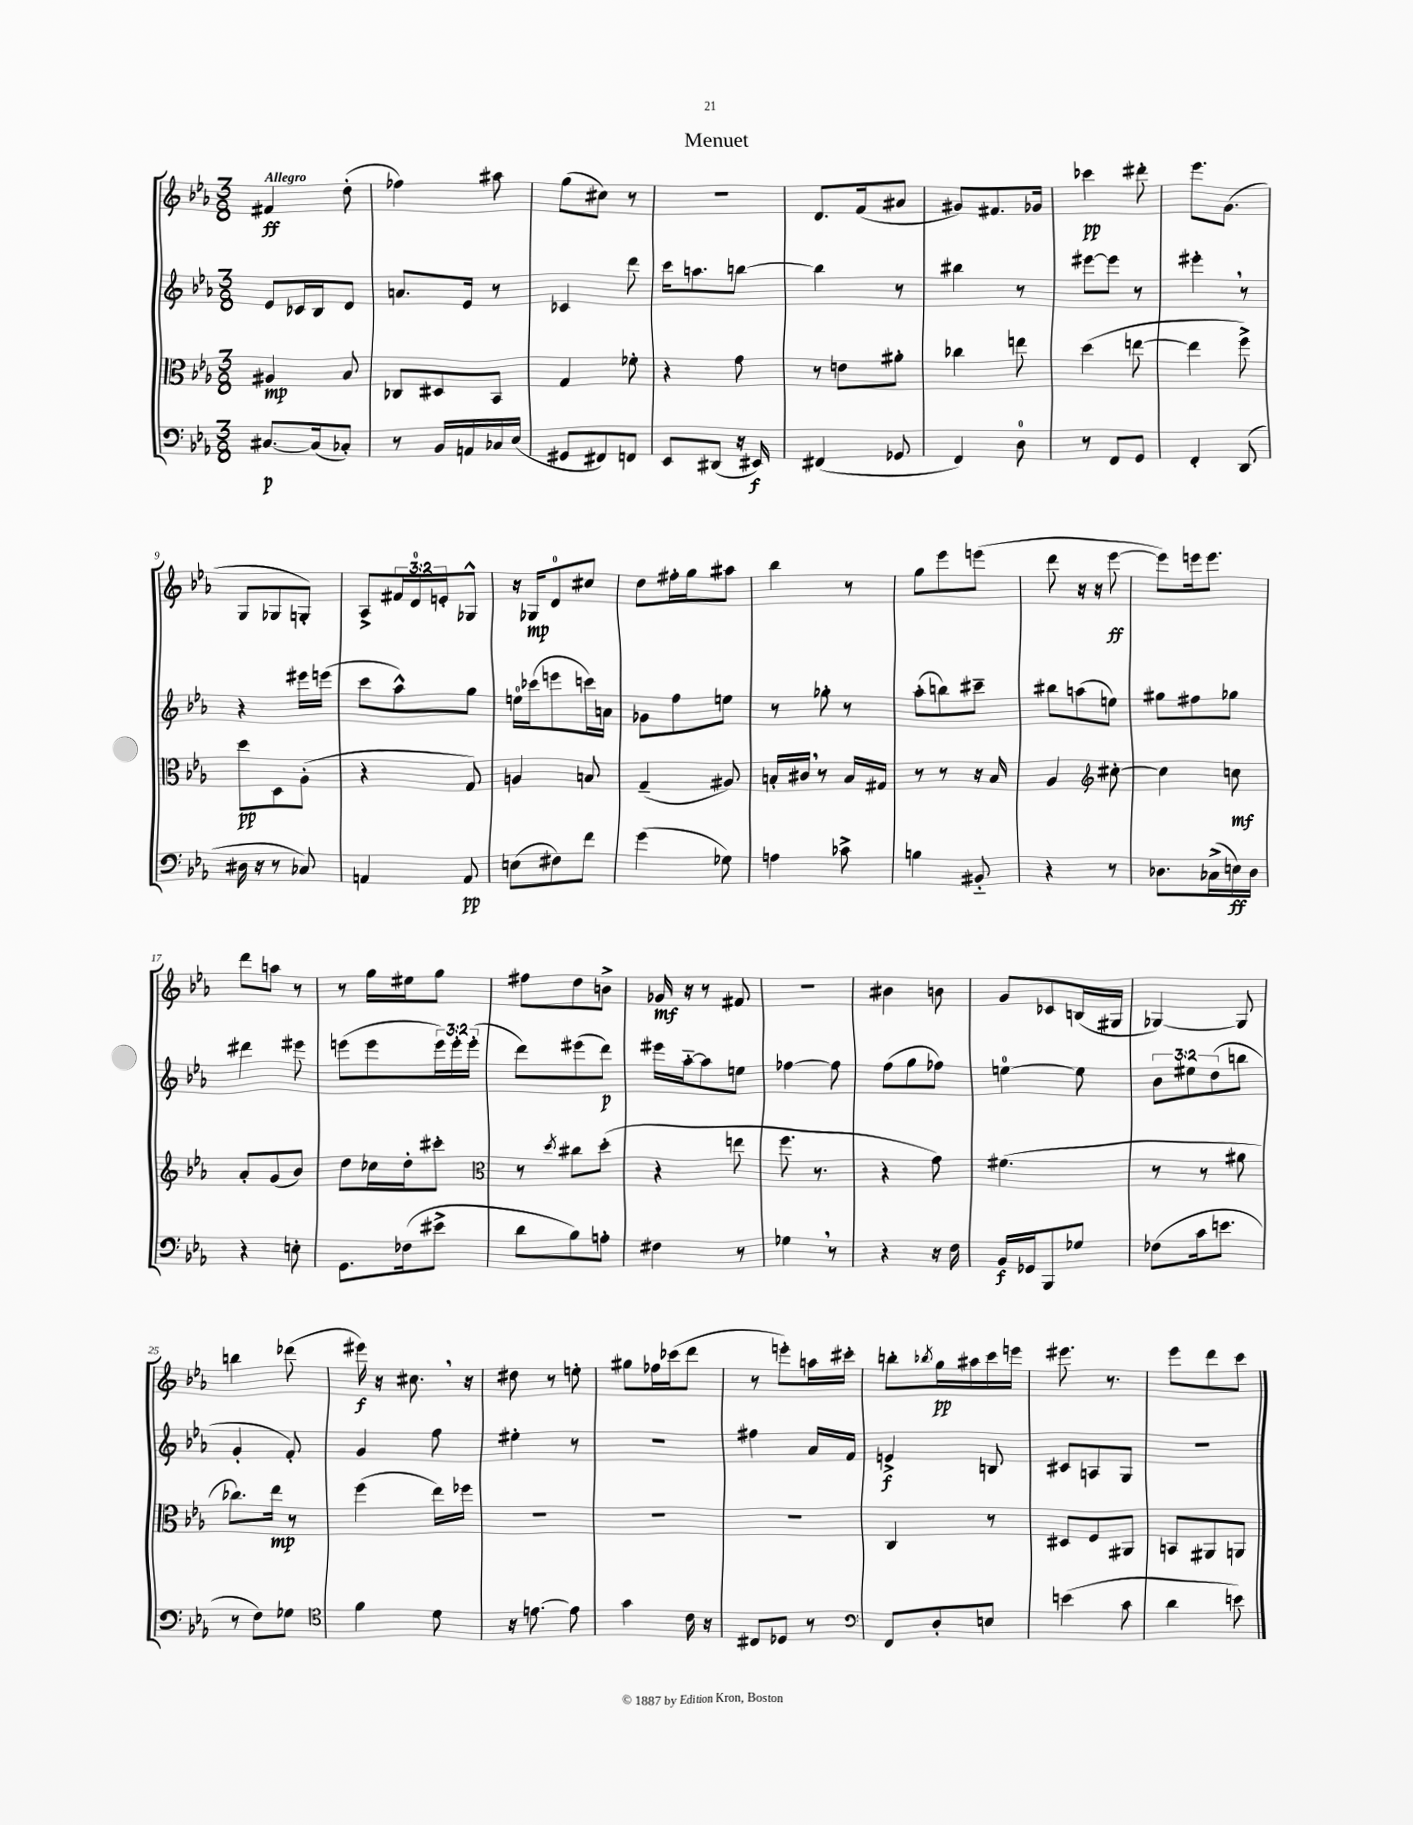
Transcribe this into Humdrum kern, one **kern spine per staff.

**kern	**kern	**kern	**kern
*staff4	*staff3	*staff2	*staff1
*clefF4	*clefC3	*clefG2	*clefG2
*k[b-e-a-]	*k[b-e-a-]	*k[b-e-a-]	*k[b-e-a-]
*M3/8	*M3/8	*M3/8	*M3/8
[8.C#/L	4A#/	8e-/L	4f#/
.	.	16c-/L	.
(16C#/]k	.	16B-/J	.
8C-'/J)	8B-/	8d/J	(8dd'\
=	=	=	=
8r	8C-/L	8.a/L	4ff-\)
16BB-/LL	8D#/	.	.
16AA/	.	16e-/Jk	.
16C-/	8BB-/J	8r	8aa#\
(16E-/JJ	.	.	.
=	=	=	=
8GG#/L	4G/	4c-/	(8gg\L
8FF#/)	.	.	8cc#\J)
8FF/J	8f-'\	8ddd\	8r
=	=	=	=
8EE-/L	4r	16ccc\LK	4.r
.	.	8.aa\	.
(8DD#/J	.	.	.
16r	8g\	[8bb\J	.
16EE#/)	.	.	.
=	=	=	=
(4FF#/	8r	4bb\]	8.d/L
.	8e\L	.	.
.	.	.	(16f/k
8GG-/	8a#'\J	8r	8a#/J
=	=	=	=
4FF/)	4cc-\	4bb#\	8g#/L)
.	.	.	8.f#/
8D\	8ee\	8r	.
.	.	.	16g-/Jk
=	=	=	=
8r	(4dd\	[8eee#\L	4ccc-\
8FF/L	.	8eee#\]J	.
8GG/J	[8ee\	8r	8ddd#'\
=	=	=	=
4FF'/	4ee\]	4eee#'\	8.eee-\L
.	.	.	(8.g\J
(8DD/	8ff^\)	8r	.
=	=	=	=
16D#\	8dd\L	4r	8G/L
16r	.	.	.
8r	8D\	.	8G-/
8C-/)	(8A-'\J	16eee#\LL	8G'/J)
.	.	(16eee\JJ	.
=	=	=	=
4AA/	4r	8ccc\L	8A-^/L
.	.	8aa-^^\)	24f#/L
.	.	.	24d/
.	.	.	24e'/J
8AA/	8G/)	8gg\J	8G-^^/J
=	=	=	=
(8E\L	4A/	16ee\LL	16r
.	.	(16ccc-\J	16G-/LK
8F#\)	.	8eee\	8d/
8f\J	8B/	16ccc\L)	8cc#/J
.	.	16a\JJ	.
=	=	=	=
(4g\	(4G~/	8g-\L	8dd\L
.	.	8ff\	16ff#'\L
.	.	.	16gg\J
8G-\)	8A#/)	8ee\J	8aa#\J
=	=	=	=
4A\	16B'/LL	8r	4bb-\
.	16c#/JJ	.	.
.	8r	8gg-'\	.
8c-^\	16B/LL	8r	8r
.	16G#/JJ	.	.
=	=	=	=
4B\	8r	(8aa-'\L	8gg\L
.	8r	8bb\)	8eee-\
8BB#'~/	16r	8ccc#~\J	(8eee\J
.	16B-/	.	.
=	=	=	=
4r	4A-/	8bb#\L	8ddd\
.	.	(8aa\	16r
.	.	.	16r
*	*clefG2	*	*
8r	[8cc#'\	8ee\J)	[8eee-\
=	=	=	=
8.D-\L	4cc#\]	8gg#\L	8eee-\]L)
.	.	8ff#\	16eee\k
(16C-^\L	.	.	8.eee\J
16E\)	8cc\	8gg-\J	.
16D-\JJ	.	.	.
=	=	=	=
4r	8a-'/L	4ddd#\	8ddd\L
.	(8g/	.	8aa\J
8E'\	8b-/J)	8eee#\	8r
=	=	=	=
8.GG\L	8dd\L	(8eee\L	8r
.	16cc-\L	8eee\	16gg\LL
(16F-\k	16dd'\J	.	16ee#\J
8e#^\J	8ccc#'\J	24eee\L)	8gg\J
.	.	24eee'\	.
.	.	(24eee'\JJ	.
=	=	=	=
*	*clefC3	*	*
8d\L	8r	8ddd\L)	8ff#\L
.	8qdd/	.	.
8B-\)	8cc#\L	(8eee#\	8dd\
8A'\J	(8dd'\J	8ddd\J)	8b^\J
=	=	=	=
4F#\	4r	16eee#\LL	16g-/
.	.	[16aa-'~\J	16r
.	.	8aa-\]	8r
8r	8ee\	8ee\J	8f#/
=	=	=	=
4G-\	8.ff\	[4ff-\	4.r
.	8.r	.	.
8r	.	8ff-\]	.
=	=	=	=
4r	4r	(8ff\L	4b#\
.	.	8gg\	.
16r	8g\)	8ff-\J)	8b\
16F\	.	.	.
=	=	=	=
16BB-/LL	(4.f#\	[4ee\	8g/L
16GG-/J	.	.	.
8BBB-/	.	.	8c-/
8G-/J	.	8ee\]	(16B/L
.	.	.	16G#/JJ
=	=	=	=
(8F-\L	8r	12b-\L	[4G-/)
.	.	12ee#\	.
16c\k	8r	.	.
.	.	(12dd\	.
8.e\J	.	.	.
.	8a#\	8bb\J	8G-/]
=	=	=	=
8r	8.cc-\L)	4g'/	4bb\
8F\L)	.	.	.
.	16ee-\Jk	.	.
8G-\J	8r	8f'/)	(8ddd-\
=	=	=	=
*clefC4	*	*	*
4f\	(4ff\	4g/	16eee#\)
.	.	.	16r
.	.	.	8.cc#\
8d\	16ee-\LL)	8ff\	.
.	16ff-\JJ	.	16r
=	=	=	=
16r	4.r	4ee#'\	8dd#\
[8.e\	.	.	.
.	.	.	8r
8e\]	.	8r	8ee'\
=	=	=	=
4g\	4.r	4.r	8gg#\L
.	.	.	16ff-\L
.	.	.	(16ccc-\J
16c\	.	.	8ddd\J
16r	.	.	.
=	=	=	=
8C#/L	4.r	4ff#\	8r
8D-/J	.	.	8eee'\L)
8r	.	16a-/LL	16aa\L
.	.	16f/JJ	16ccc#'\JJ
=	=	=	=
*clefF4	*	*	*
8FF/L	4C/	4e^/	8bb'\L
.	.	.	8qbb-/
8D'/	.	.	16gg\L
.	.	.	16aa#\
8E/J	8r	8B/	16ccc\
.	.	.	16eee\JJ
=	=	=	=
(4e\	8D#/L	8c#/L	8.eee#\
.	8F/	8A/	.
.	.	.	8.r
8c\	8AA#/J	8G/J	.
=	=	=	=
4d\	8BB/L	4.r	8eee-\L
.	8AA#/	.	8ddd\
8e\)	8AA/J	.	8ccc\J
==	==	==	==
*-	*-	*-	*-
